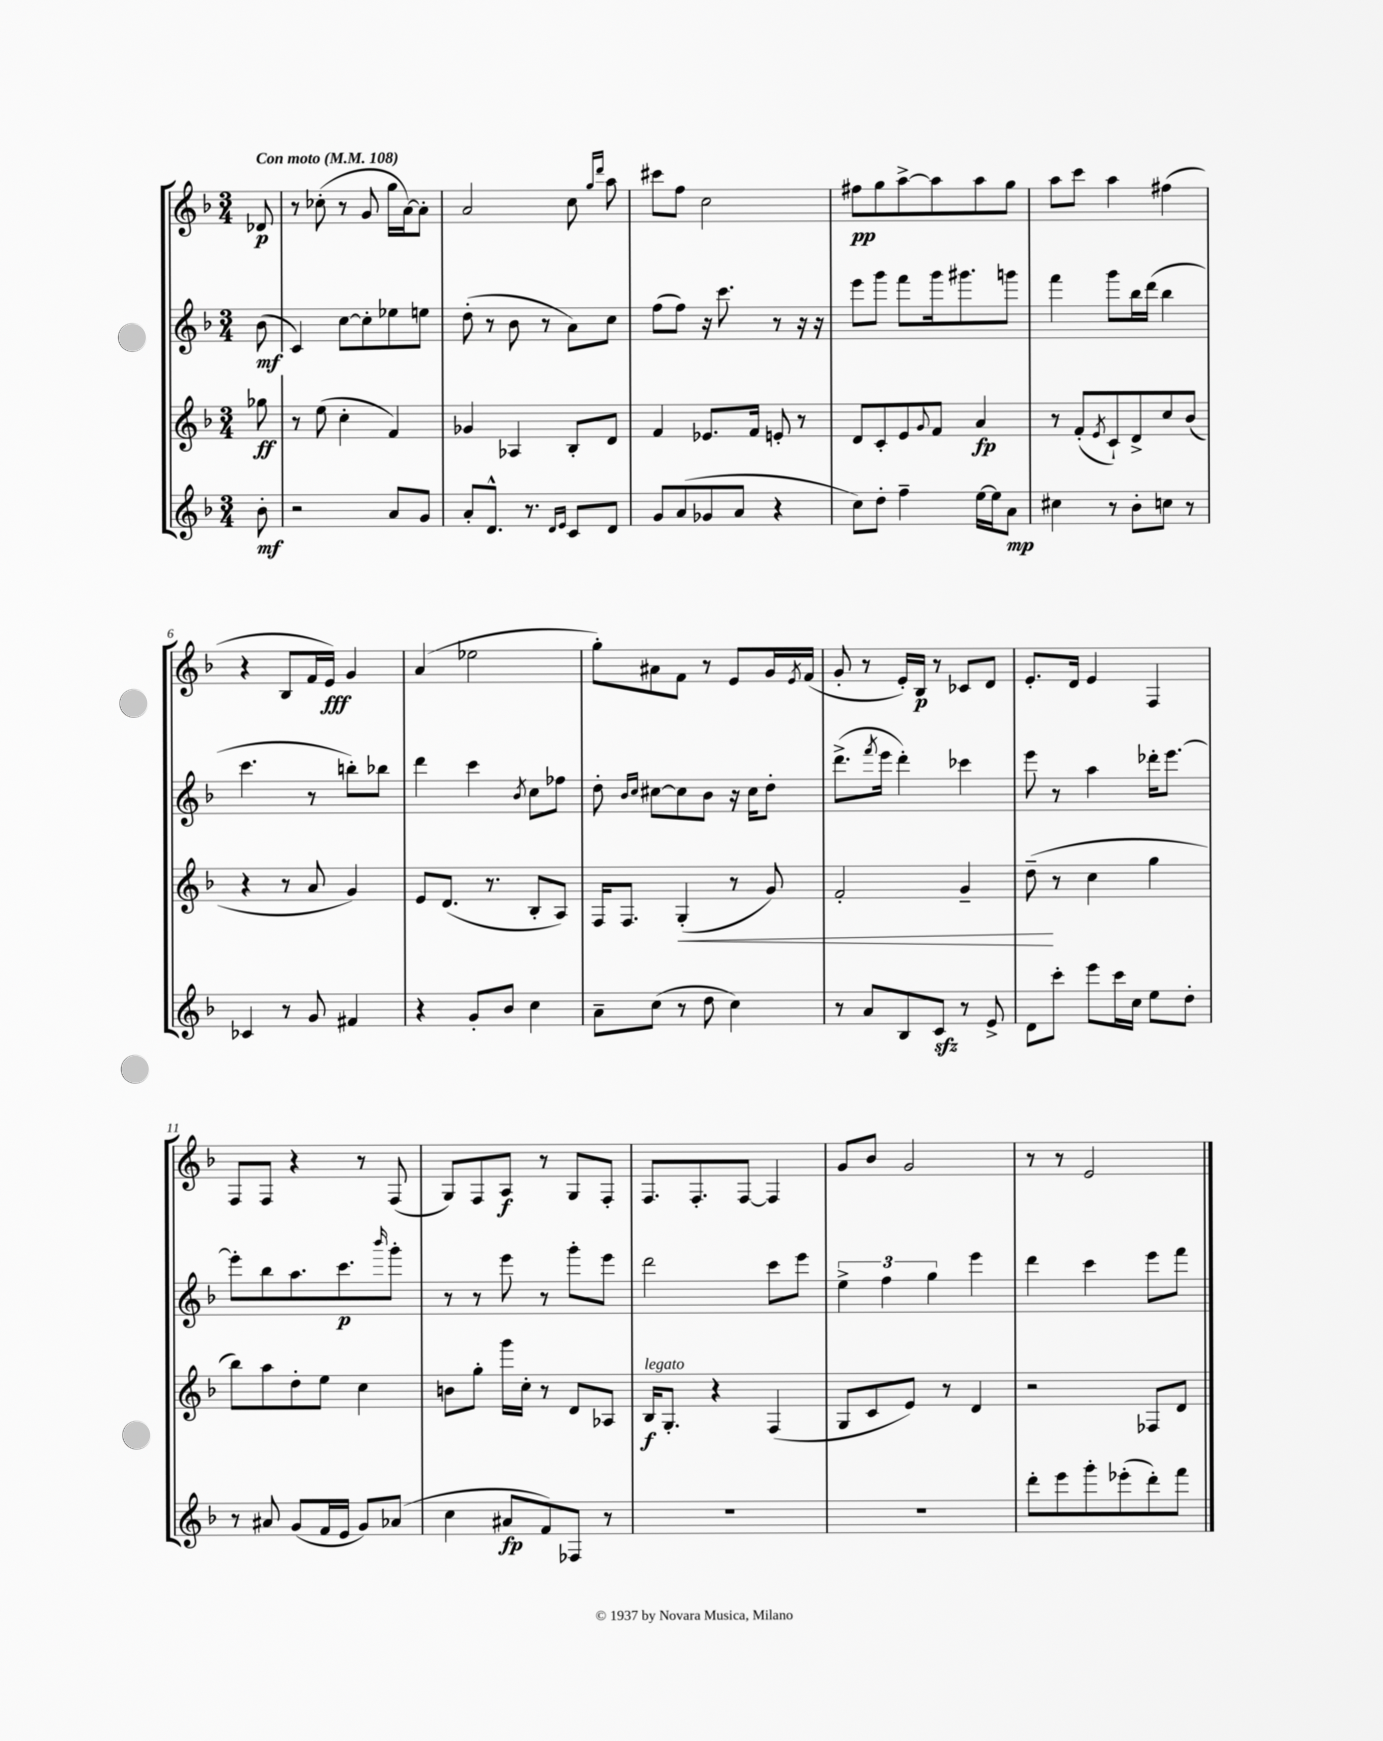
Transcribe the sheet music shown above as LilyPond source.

<<
\new StaffGroup <<
\new Staff = "s0" {
    \clef treble \key f \major \numericTimeSignature \time 3/4 \partial 8 \tempo "Con moto" 4 = 108
    des'8\p |
    r8 ces''8-.( r8 g'8 g''16 a'16~) a'8-. |
    a'2 c''8 \grace { g''16 d'''16 } a''8 |
    cis'''8 f''8 c''2 |
    fis''8\pp g''8 a''8~-> a''8 a''8 g''8 |
    a''8 c'''8 a''4 fis''4( |
    r4 bes8 f'16 e'16\fff) g'4 |
    a'4( ees''2 |
    g''8-.) ais'8 f'8 r8 e'8 g'16 \acciaccatura { e'8 } f'16( |
    g'8-. r8 e'16-.) bes16\p r8 ces'8 d'8 |
    e'8.-. d'16 e'4 f4 |
    f8 f8 r4 r8 f8( |
    g8) f8 a8\f r8 g8 f8-. |
    f8. f8.-. f8~ f4 |
    g'8 bes'8 g'2 |
    r8 r8 e'2 \bar "|." |
}
\new Staff = "s1" {
    \clef treble \key f \major \numericTimeSignature \time 3/4 \partial 8
    bes'8\mf( |
    c'4) c''8~ c''8-. ees''8 e''8 |
    d''8-.( r8 bes'8 r8 a'8) c''8 |
    f''8( f''8) r16 c'''8. r8 r16 r16 |
    e'''8 g'''8 f'''8 g'''16 gis'''8. g'''8 |
    f'''4 g'''8 bes''16 d'''16( bes''4 |
    c'''4. r8 b''8-.) bes''8 |
    d'''4 c'''4 \acciaccatura { bes'8 } c''8 fes''8 |
    d''8-. \grace { bes'16 c''16 } cis''8~ cis''8 bes'8 r16 cis''16 d''8-. |
    d'''8.->( \acciaccatura { f'''8 } e'''16 d'''4-.) ces'''4 |
    e'''8 r8 a''4 des'''16-. e'''8.~ |
    e'''8-. bes''8 a''8. c'''8.\p \grace { bes'''16 } g'''8-. |
    r8 r8 e'''8 r8 g'''8-. e'''8 |
    d'''2 c'''8 e'''8 |
    \tuplet 3/2 { e''4-> f''4 g''4 } e'''4 |
    d'''4 c'''4 e'''8 f'''8 \bar "|." |
}
\new Staff = "s2" {
    \clef treble \key f \major \numericTimeSignature \time 3/4 \partial 8
    ges''8\ff |
    r8 e''8( c''4-. f'4) |
    ges'4 aes4 bes8-. d'8 |
    f'4 ees'8. f'16 e'8-. r8 |
    d'8 c'8-. e'8 \appoggiatura { g'8 } f'8 a'4\fp |
    r8 f'8-.( \acciaccatura { e'8 } c'8-!) d'8-> c''8 bes'8( |
    r4 r8 a'8 g'4) |
    e'8 d'8.( r8. bes8-. a8) |
    f16 f8. g4-.\<( r8 g'8) |
    f'2-. g'4-- |
    d''8--\!( r8 c''4 g''4 |
    bes''8) a''8 d''8-. e''8 c''4 |
    b'8 g''8-. g'''16 c''16-. r8 d'8 aes8 |
    bes16\f^\markup { \italic "legato" } g8.-. r4 f4( |
    g8 c'8 e'8) r8 d'4 |
    r2 fes8 d'8 \bar "|." |
}
\new Staff = "s3" {
    \clef treble \key f \major \numericTimeSignature \time 3/4 \partial 8
    bes'8-.\mf |
    r2 a'8 g'8 |
    a'8-. d'8.-^ r8. \grace { d'16 e'16 } c'8 d'8 |
    g'8 a'8( ges'8 a'8 r4 |
    c''8) d''8-. f''4-- e''16~ e''16 a'8\mp |
    cis''4 r8 bes'8-. c''8 r8 |
    ces'4 r8 g'8 fis'4 |
    r4 g'8-. bes'8 c''4 |
    a'8-- c''8( r8 d''8 c''4) |
    r8 a'8 bes8 c'8\sfz r8 e'8-> |
    d'8 c'''8-. e'''8 c'''16 c''16 e''8 d''8-. |
    r8 ais'8 g'8( f'16 e'16 g'8) aes'8( |
    c''4 ais'8\fp f'8) fes8 r8 |
    R2. |
    R2. |
    d'''8-. e'''8 g'''8-. ees'''8-.( d'''8-.) f'''8 \bar "|." |
}
>>
>>
